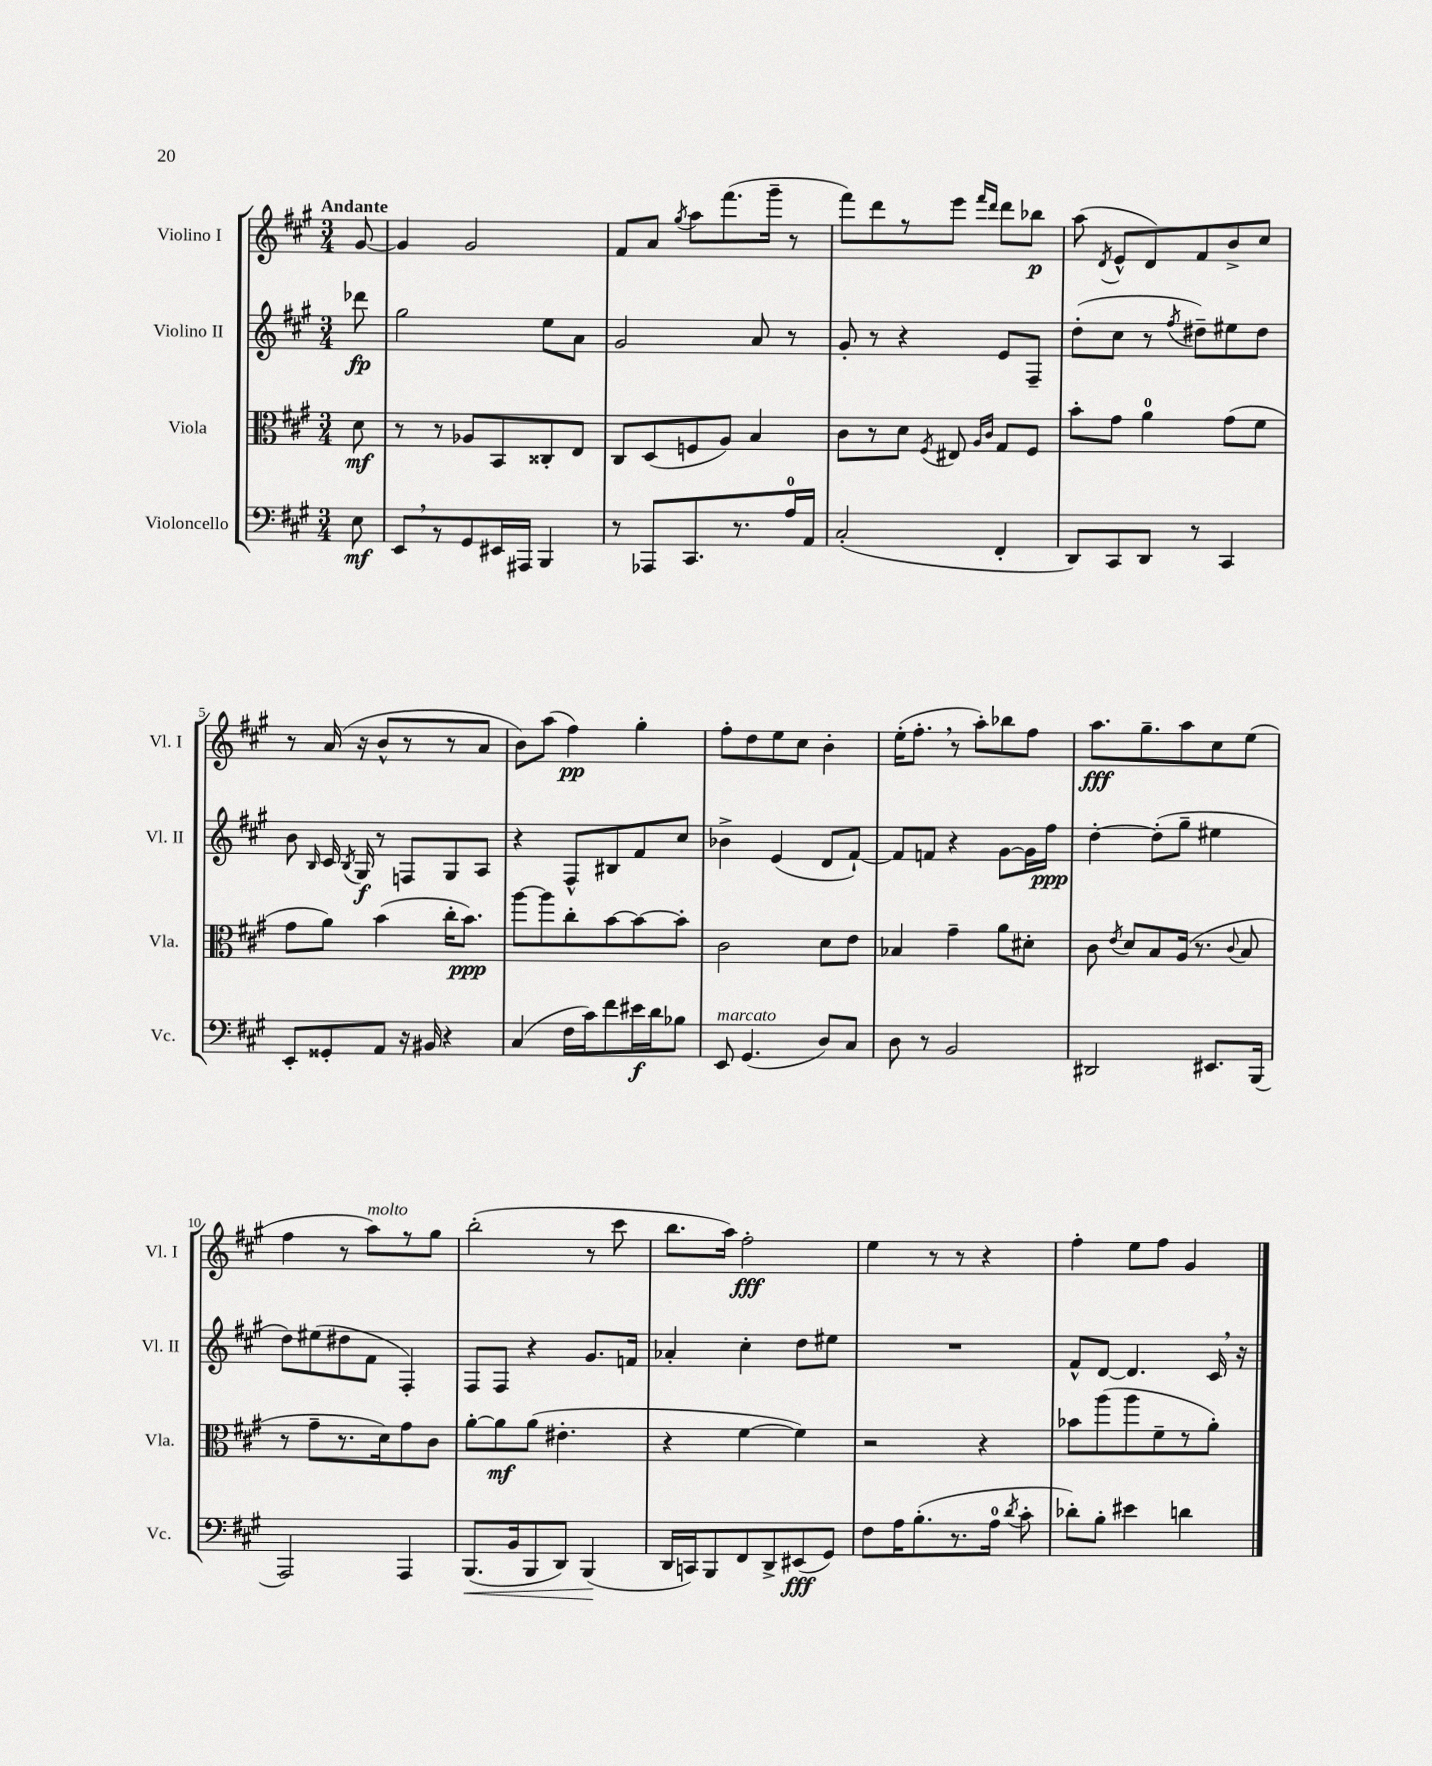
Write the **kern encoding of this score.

**kern	**dynam	**kern	**dynam	**kern	**dynam	**kern	**dynam
*part4	*part4	*part3	*part3	*part2	*part2	*part1	*part1
*staff4	*staff4	*staff3	*staff3	*staff2	*staff2	*staff1	*staff1
*I"Violoncello	*	*I"Viola	*	*I"Violino II	*	*I"Violino I	*
*I'Vc.	*	*I'Vla.	*	*I'Vl. II	*	*I'Vl. I	*
*clefF4	*	*clefC3	*	*clefG2	*	*clefG2	*
*k[f#c#g#]	*	*k[f#c#g#]	*	*k[f#c#g#]	*	*k[f#c#g#]	*
*M3/4	*	*M3/4	*	*M3/4	*	*M3/4	*
=	=	=	=	=	=	=	=
!	!	!	!	!	!	!LO:TX:a:B:t=Andante	!
8E\	mf	8d\	mf	8ddd-X\	fp	[8g#/	.
=1	=1	=1	=1	=1	=1	=1	=1
8EE,/L	.	8r	.	2gg#\	.	4g#/]	.
8r	.	8r	.	.	.	.	.
8GG#/	.	8A-X/L	.	.	.	2g#/	.
16EE#X/L	.	8BB/	.	.	.	.	.
16AAA#X/JJ	.	.	.	.	.	.	.
4BBB/	.	8C##X'/	.	8ee\L	.	.	.
.	.	8E/J	.	8a\J	.	.	.
=2	=2	=2	=2	=2	=2	=2	=2
8r	.	8C#/L	.	2g#/	.	8f#/L	.
8AAA-X/L	.	(8D/	.	.	.	8a/J	.
.	.	.	.	.	.	8qgg#/	.
8.CC#/	.	8Fn/	.	.	.	8aa\L	.
.	.	8A/J)	.	.	.	(8.fff#\	.
8.r	.	.	.	.	.	.	.
.	.	4B/	.	8a/	.	.	.
.	.	.	.	.	.	16ggg#~\Jk	.
16A/L	.	.	.	8r	.	8r	.
16AA/JJ	.	.	.	.	.	.	.
=3	=3	=3	=3	=3	=3	=3	=3
(2C#'/	.	8c#\L	.	8g#'/	.	8fff#\L)	.
.	.	8r	.	8r	.	8ddd\	.
.	.	8d\J	.	4r	.	8r	.
.	.	8qF#/	.	.	.	.	.
.	.	8E#X/	.	.	.	8eee\J	.
.	.	16qqA/LL	.	.	.	16qqfff#/LL	.
.	.	16qqc#/JJ	.	.	.	16qqddd/JJ	.
4FF#'/	.	8G#/L	.	8e/L	.	8ddd\L	.
.	.	8F#/J	.	8F#~/J	.	8bb-X\J	p
=4	=4	=4	=4	=4	=4	=4	=4
8DD/L)	.	8b'\L	.	(8dd'\L	.	(8aa\	.
.	.	.	.	.	.	8qd/	.
8CC#/	.	8g#\J	.	8cc#\J	.	8e^^/L	.
8DD/J	.	4a\	.	8r	.	8d/)	.
.	.	.	.	8qff#/	.	.	.
8r	.	.	.	8dd#X~\L)	.	8f#/	.
4CC#/	.	(8g#\L	.	8ee#X\	.	8b^/	.
.	.	8f#\J	.	8dd#\J	.	8cc#/J	.
!!LO:LB:g=z
=5	=5	=5	=5	=5	=5	=5	=5
8EE'/L	.	8g#\L	.	8b\	.	8r	.
.	.	.	.	16qqB/	.	.	.
8GG##X'/	.	8a\J)	.	16c#/	.	(16a/	.
.	.	.	.	8qB/	.	.	.
.	.	.	.	16G#/	f	16r	.
8AA/J	.	(4b\	.	8r	.	8b^^/L	.
16r	.	.	.	8Fn/L	.	8r	.
16BB#X/	.	.	.	.	.	.	.
4r	.	16cc#'\KL	.	8G#/	.	8r	.
.	.	8.b\J)	ppp	.	.	.	.
.	.	.	.	8A/J	.	8a/J	.
=6	=6	=6	=6	=6	=6	=6	=6
(4C#/	.	[8aa\L	.	4r	.	8b\L)	.
.	.	8aa\]	.	.	.	(8aa\J	.
16F#\LL	.	8cc#'\	.	8F#^^/L	.	4ff#\)	pp
16c#\J)	.	.	.	.	.	.	.
8f#\	.	[8b\	.	8B#X/	.	.	.
16e#X\L	f	8b\_	.	8f#/	.	4gg#'\	.
16d\J	.	.	.	.	.	.	.
8B-X\J	.	8b'\J]	.	8cc#/J	.	.	.
=7	=7	=7	=7	=7	=7	=7	=7
!LO:TX:a:i:t=marcato	!	!	!	!	!	!	!
8EE/	.	2c#\	.	4b-X^\	.	8ff#'\L	.
(4.GG#/	.	.	.	.	.	8dd\	.
.	.	.	.	(4e/	.	8ee\	.
.	.	.	.	.	.	8cc#\J	.
8D/L)	.	8d\L	.	8d/L	.	4b'\	.
8C#/J	.	8e\J	.	[8f#`/J)	.	.	.
=8	=8	=8	=8	=8	=8	=8	=8
8D\	.	4B-X/	.	8f#/L]	.	(16ee'\KL	.
.	.	.	.	.	.	8.ff#',\J	.
8r	.	.	.	8fn/J	.	.	.
2BB/	.	4g#~\	.	4r	.	8r	.
.	.	.	.	.	.	8aa'\L)	.
.	.	8a\L	.	[8g#\L	.	8bb-X\	.
.	.	8d#X'\J	.	16g#\L]	.	8ff#\J	.
.	.	.	.	16ff#\JJ	ppp	.	.
=9	=9	=9	=9	=9	=9	=9	=9
2DD#X/	.	8c#\	.	[4dd'\	.	8.aa\L	fff
.	.	8qe/	.	.	.	.	.
.	.	8d/L	.	.	.	.	.
.	.	.	.	.	.	8.gg#~\	.
.	.	8B/	.	(8dd'\L]	.	.	.
.	.	(16A/Jk	.	8gg#~\J	.	8aa\	.
.	.	8.r	.	.	.	.	.
8.EE#X/L	.	.	.	4ee#X\	.	8cc#\	.
.	.	8qqc#/	.	.	.	.	.
.	.	8B/	.	.	.	(8ee\J	.
(16BBB/Jk	.	.	.	.	.	.	.
!!LO:LB:g=z
=10	=10	=10	=10	=10	=10	=10	=10
2AAA/)	.	8r	.	8dd\L)	.	4ff#\	.
.	.	8g#~\L	.	(8ee#X\	.	.	.
.	.	8.r	.	8dd#X\	.	8r	.
!	!	!	!	!	!	!LO:TX:a:i:t=molto	!
.	.	.	.	8f#\J	.	8aa\L)	.
.	.	16d\k)	.	.	.	.	.
4AAA/	.	8g#\	.	4F#'/)	.	8r	.
.	.	8c#\J	.	.	.	8gg#\J	.
=11	=11	=11	=11	=11	=11	=11	=11
!	!LO:HP:b	!	!	!	!	!	!
(8.BBB/L	<	[8a'\L	.	8F#/L	.	(2bb'\	.
.	.	8a\]	mf	8F#/J	.	.	.
16BB/k	.	.	.	.	.	.	.
8BBB/	.	(8a\J	.	4r	.	.	.
8DD/J)	.	4.e#X'\	.	.	.	.	.
(4BBB/	.	.	.	8.g#/L	.	8r	.
.	.	.	.	.	.	8ccc#\	.
.	.	.	.	16fn/Jk	.	.	.
.	[	.	.	.	.	.	.
=12	=12	=12	=12	=12	=12	=12	=12
16DD/LL	.	4r	.	4a-X'/	.	8.bb\L	.
16CCn/J)	.	.	.	.	.	.	.
8BBB/	.	.	.	.	.	.	.
.	.	.	.	.	.	16aa\Jk)	.
8FF#/	.	[4f#\	.	4cc#'\	.	2ff#'\	fff
8DD^/	.	.	.	.	.	.	.
(8EE#X/	fff	4f#\])	.	8dd\L	.	.	.
8GG#/J)	.	.	.	8ee#X\J	.	.	.
=13	=13	=13	=13	=13	=13	=13	=13
8F#\L	.	2r	.	2.r	.	4ee\	.
16A\K	.	.	.	.	.	.	.
(8.B'\	.	.	.	.	.	.	.
.	.	.	.	.	.	8r	.
8.r	.	.	.	.	.	8r	.
.	.	4r	.	.	.	4r	.
16A\Jk	.	.	.	.	.	.	.
8qd/	.	.	.	.	.	.	.
8c#'\	.	.	.	.	.	.	.
=14	=14	=14	=14	=14	=14	=14	=14
8d-X'\L)	.	8b-X\L	.	8f#^^/L	.	4ff#'\	.
8B'\J	.	(8aa\	.	[8d/J	.	.	.
4e#X\	.	8aa\	.	4.d/]	.	8ee\L	.
.	.	8f#~\	.	.	.	8ff#\J	.
4dn\	.	8r	.	.	.	4g#/	.
.	.	8a'\J)	.	16c#,/	.	.	.
.	.	.	.	16r	.	.	.
==	==	==	==	==	==	==	==
*-	*-	*-	*-	*-	*-	*-	*-
